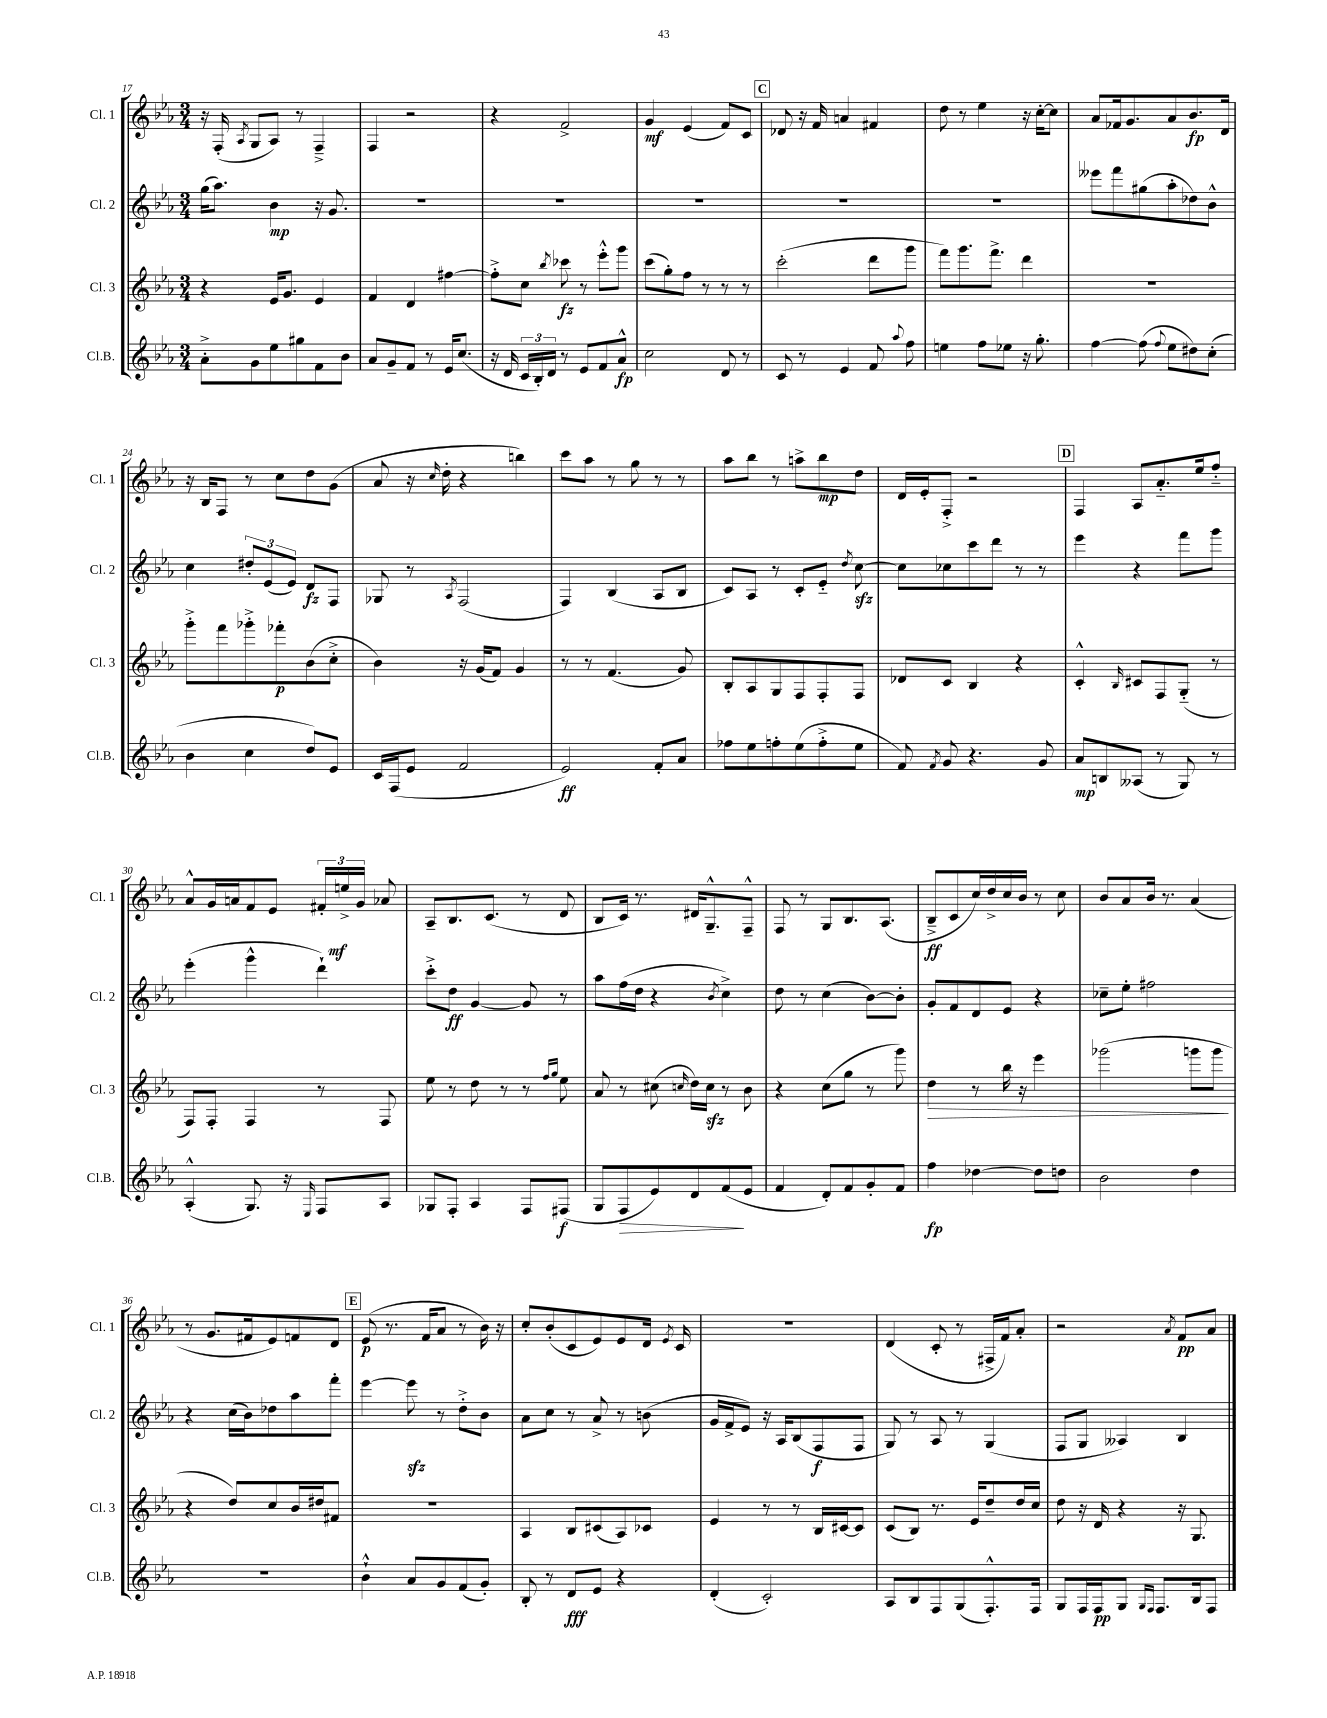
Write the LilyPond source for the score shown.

<<
\new StaffGroup <<
\new Staff = "s0" \with { instrumentName = "Cl. 1" shortInstrumentName = "Cl. 1" } {
    \clef treble \key ees \major \numericTimeSignature \time 3/4
    \autoBeamOff r16 f16-.( \acciaccatura { aes8 } g8[ aes8]) r8 f4---> |
    f4 r2 |
    r4 f'2-> |
    g'4\mf ees'4( f'8[) c'8] |
    \mark \markup { \box "C" } des'8 r16 f'16 a'4 fis'4 |
    d''8 r8 ees''4 r16 c''16[~-. c''8] |
    aes'8[ fes'16 g'8. aes'8 bes'8.\fp d'16] |
    r16 bes16[ f8] r8 c''8[ d''8 g'8]( |
    aes'8 r16 \grace { c''16 } d''16-. r4 b''4) |
    c'''8[ aes''8] r8 g''8 r8 r8 |
    aes''8[ bes''8] r8 a''8[-> bes''8\mp d''8] |
    d'16[ ees'16-. f8]-.-> r2 |
    \mark \markup { \box "D" } f4 aes8[ aes'8.-_ ees''16 f''8]-_ |
    aes'8[-^ g'16 a'16 f'8 ees'8] \tuplet 3/2 { fis'16[-. e''16->\mf g'16] } aes'8 |
    aes8[-- bes8. c'8.]( r8 d'8 |
    bes8[ c'16]) r8. dis'16[ g8.---^ f8]---^ |
    f8 r8 g8[ bes8. aes8.]( |
    bes8[--->\ff c'8 c''16) d''16-> c''16 bes'16] r8 c''8 |
    bes'8[ aes'8 bes'16] r8. aes'4( |
    r8 g'8.[ fis'16 ees'8) f'8 d'8] |
    \mark \markup { \box "E" } ees'8\p( r8. f'16[ aes'8] r8 bes'16) r16 |
    c''8[-. bes'8-.( c'8 ees'8) ees'8 d'16] \acciaccatura { ees'8 } c'16 |
    R2. |
    d'4( c'8-. r8 fis16[-> f'16) aes'8]-. |
    r2 \acciaccatura { aes'8 } f'8[\pp aes'8] \bar "|." |
}
\new Staff = "s1" \with { instrumentName = "Cl. 2" shortInstrumentName = "Cl. 2" } {
    \clef treble \key ees \major \numericTimeSignature \time 3/4
    \autoBeamOff g''16[( aes''8.]) bes'4\mp r16 g'8. |
    R2. |
    R2. |
    R2. |
    \mark \markup { \box "C" } R2. |
    R2. |
    eeses'''8[ f'''8 gis''8( aes''8-. des''8) bes'8]-^ |
    c''4 \tuplet 3/2 { dis''8[-. ees'8( ees'8]) } d'8[\fz f8] |
    ges8 r8 \acciaccatura { aes8 } f2( |
    f4) bes4( aes8[ bes8] |
    c'8[) aes8] r8 c'8[-. ees'8]-_ \acciaccatura { d''8 } c''8~\sfz |
    c''8[ ces''8 c'''8 d'''8] r8 r8 |
    \mark \markup { \box "D" } ees'''4 r4 f'''8[ g'''8] |
    ees'''4-.( g'''4-^ d'''4-!) |
    c'''8[-.-> d''8]\ff g'4~ g'8 r8 |
    aes''8[ f''16( d''16] r4 \acciaccatura { bes'8 } c''4->) |
    d''8 r8 c''4( bes'8[~) bes'8]-. |
    g'8[-. f'8 d'8 ees'8] r4 |
    ces''8[-- ees''8]-. fis''2 |
    r4 c''16[( bes'16) des''8 aes''8 f'''8]-. |
    \mark \markup { \box "E" } ees'''4~ ees'''8\sfz r8 d''8[-.-> bes'8] |
    aes'8[ c''8] r8 aes'8-> r8 b'8( |
    g'16[ f'16-> ees'8]) r16 aes16[ bes8( f8\f f8] |
    g8) r8 aes8 r8 g4( |
    f8[ g8] aeses4) bes4 \bar "|." |
}
\new Staff = "s2" \with { instrumentName = "Cl. 3" shortInstrumentName = "Cl. 3" } {
    \clef treble \key ees \major \numericTimeSignature \time 3/4
    \autoBeamOff r4 ees'16[ g'8.] ees'4 |
    f'4 d'4 fis''4~ |
    fis''8[-.-> c''8] \acciaccatura { bes''8 } ces'''8\fz r8 ees'''8[-.-^ g'''8] |
    c'''8[( g''8-.) f''8] r8 r8 r8 |
    \mark \markup { \box "C" } c'''2-.( d'''8[ g'''8] |
    f'''8[) g'''8. f'''8.]-> d'''4 |
    R2. |
    g'''8[-.-> f'''8 ges'''8-.-> fes'''8-.\p bes'8( c''8]-.-> |
    bes'4) r16 g'16[( f'8]) g'4 |
    r8 r8 f'4.( g'8) |
    bes8[-. aes8 g8 f8 f8-. f8] |
    des'8[ c'8] bes4 r4 |
    \mark \markup { \box "D" } c'4-.-^ \grace { bes16 } cis'8[ f8 g8]-_( r8 |
    f8[) f8]-. f4 r8 f8 |
    ees''8 r8 d''8 r8 r8 \grace { f''16[ g''16] } ees''8 |
    aes'8 r8 cis''8( \grace { c''16 } d''16[) c''16]\sfz r8 bes'8 |
    r4 c''8[( g''8] r8 g'''8) |
    d''4\> r8 bes''16 r16 ees'''4 |
    ges'''2( g'''8[ g'''8]\! |
    r4 d''8[) c''8 bes'16 dis''16 fis'8] |
    \mark \markup { \box "E" } R2. |
    aes4 bes8[ cis'8( aes8) ces'8] |
    ees'4 r8 r8 bes16[ cis'16~ cis'8] |
    c'8[( bes8]) r8. ees'16[ d''8-- d''16 c''16] |
    d''8 r16 d'16 r4 r16 g8. \bar "|." |
}
\new Staff = "s3" \with { instrumentName = "Cl.B." shortInstrumentName = "Cl.B." } {
    \clef treble \key ees \major \numericTimeSignature \time 3/4
    \autoBeamOff aes'8[-.-> g'8 ees''8 gis''8 f'8 bes'8] |
    aes'8[ g'8-- f'8] r8 ees'16[ c''8.]( |
    r16 d'16 \tuplet 3/2 { c'16[ bes16-.) d'16] } r8 ees'8[ f'8 aes'8]-^\fp |
    c''2 d'8 r8 |
    \mark \markup { \box "C" } c'8 r8 ees'4 f'8 \appoggiatura { aes''8 } f''8 |
    e''4 f''8[ ees''8] r16 g''8.-. |
    f''4~ f''8( \appoggiatura { f''8 } ees''8[ dis''8) c''8]-.( |
    bes'4 c''4 d''8[) ees'8] |
    c'16[ f16( ees'8] f'2 |
    ees'2\ff) f'8[-. aes'8] |
    fes''8[ ees''8 f''8-. ees''8( f''8-.-> ees''8] |
    f'8) \acciaccatura { f'8 } g'8 r4. g'8 |
    \mark \markup { \box "D" } aes'8[\mp b8 aeses8]( r8 g8) r8 |
    aes4-.-^( g8.) r16 \grace { ees16 } f8[ aes8] |
    ges8[ f8]-. aes4 f8[ fis8]\f( |
    g8[ f8\> ees'8) d'8 f'8\!( ees'8] |
    f'4 d'8[-.) f'8 g'8-. f'8] |
    f''4\fp des''4~ des''8[ d''8] |
    bes'2 d''4 |
    R2. |
    \mark \markup { \box "E" } bes'4-!-^ aes'8[ g'8 f'8( g'8]-.) |
    bes8-. r8 d'8[\fff ees'8] r4 |
    d'4-.( c'2-.) |
    aes8[ bes8 f8 g8( f8.-.-^) f16] |
    g8[ f16 f16\pp g8] \grace { g16[ f16] } f8.[ bes16 f8] \bar "|." |
}
>>
>>
\layout { \context { \Score currentBarNumber = #17 } }
